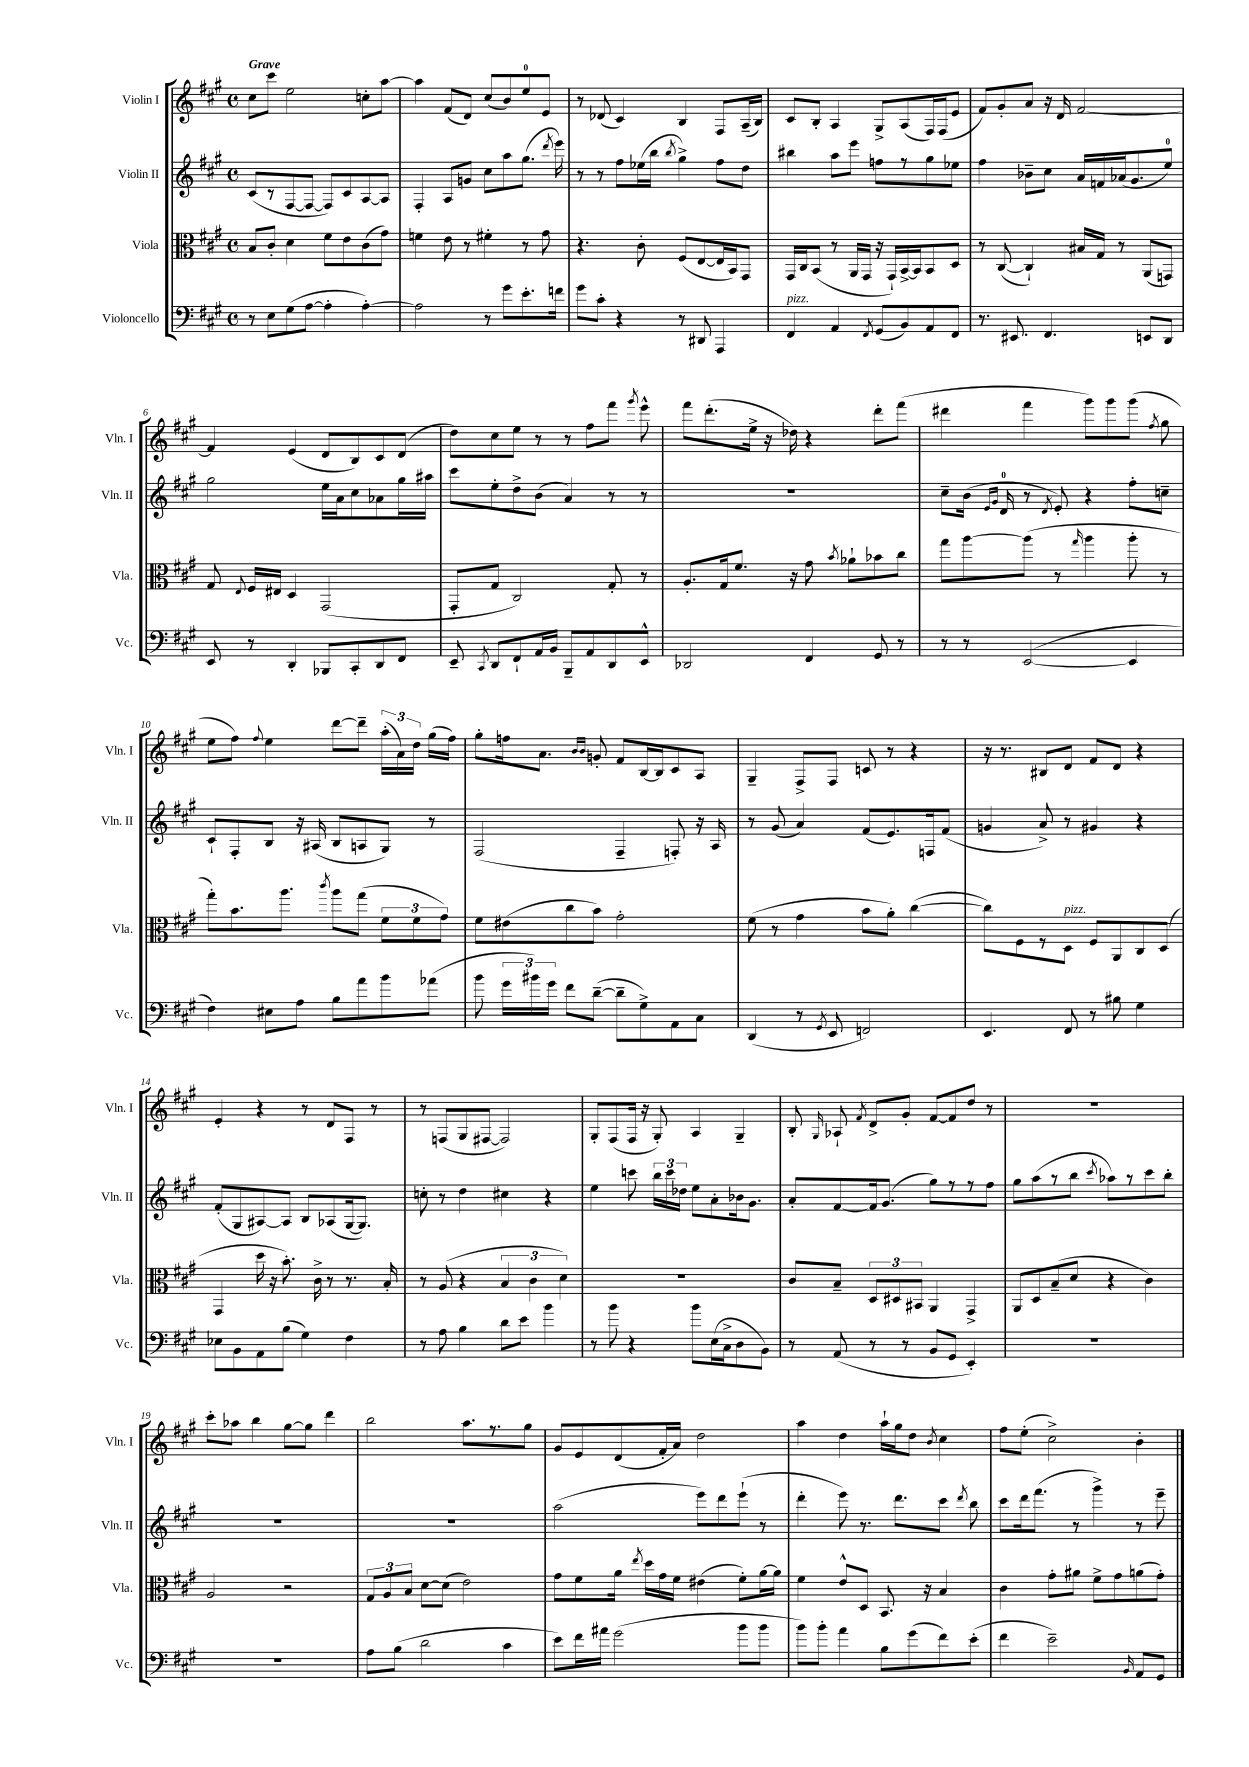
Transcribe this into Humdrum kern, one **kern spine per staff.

**kern	**kern	**kern	**kern
*part4	*part3	*part2	*part1
*staff4	*staff3	*staff2	*staff1
*I"Violoncello	*I"Viola	*I"Violin II	*I"Violin I
*I'Vc.	*I'Vla.	*I'Vln. II	*I'Vln. I
*clefF4	*clefC3	*clefG2	*clefG2
*k[f#c#g#]	*k[f#c#g#]	*k[f#c#g#]	*k[f#c#g#]
*M4/4	*M4/4	*M4/4	*M4/4
*met(c)	*met(c)	*met(c)	*met(c)
=1	=1	=1	=1
!	!	!	!LO:TX:a:B:t=Grave
8r	8B/L	(8c#/L	8cc#\L
8E\L	8c#'/J	8r	8ccc#\J
(8G#\	4d\	[8F#/	2ee\
[8A\J	.	8F#/J_	.
4A'\]	8f#\L	8F#/L])	.
.	8e\	8c#/	.
[4A'\)	(8c#\	[8A/	8ccn'\L
.	8g#\J)	8A/J]	[8aa\J
=2	=2	=2	=2
2A\]	4fn\	4F#'/	4aa\]
.	8e\	8A/L	(8f#/L
.	8r	8gn/J	8d/J)
8r	4f#X'\	8cc#\L	(8cc#/L
8g#\L	.	8aa\	8b/)
8.e'\	8r	(8.gg#\J	8ee/
.	8g#\	.	8e/J
.	.	8qddd/	.
16fn\Jk	.	16eee\)	.
=3	=3	=3	=3
8g#\L	4.r	8r	8r
8c#'\J	.	8r	(8d-X/
4r	.	8ff#\L	4c#/)
.	8c#'\	(16ee-X\L	.
.	.	16bb\JJ	.
.	.	8qbb/	.
8r	(8F#/L	4gg#^\)	4B/
8DD#X/	[8E/	.	.
4AAA/	16E/L]	8ff#\L	8F#/L
.	16BB/J)	.	.
.	8GG#/J	8dd\J	(16A~/L
.	.	.	16B/JJ)
=4	=4	=4	=4
!LO:TX:a:i:t=pizz.	!	!	!
4FF#/	16GG#/LL	4bb#X\	8c#/L
.	16C#/J	.	.
.	(8BB/J	.	8B'/J
4AA/	8r	8aa\L	4A/
.	16AA/LL	8eee\J	.
.	16GG#/JJ	.	.
8qFF#/	.	.	.
(8GG#/L	16r	8ffn\L	8G#^/L
.	16GG#`/LL)	.	.
8BB/)	[16BB^/	8r	(8A/
.	16BB/J]	.	.
8AA/	8BB/	8gg#\	16F#/L)
.	.	.	(16F#/J
8FF#/J	8D/J	8ee-X\J	8e/J
=5	=5	=5	=5
8.r	8r	4ff#\	8f#/L)
.	([8C#/	.	8g#'/
8.EE#X/	.	.	.
.	4C#`/])	8b-X~\L	8a/J
4.FF#/	.	8cc#\J	16r
.	.	.	16d/
.	16B#X/LL	16a/LL	[2f#/
.	16G#/JJ	16fn/	.
.	8r	(16a-X/J	.
.	.	8.g#/	.
8EEn/L	(8AA/L	.	.
8DD/J	8GGn/J)	8ee/J)	.
!!LO:LB:g=z
=6	=6	=6	=6
8EE/	8G#/	2gg#\	4f#/]
.	8qqE/	.	.
8r	16F#/LL	.	.
.	16E#X/JJ	.	.
4DD'/	4D/	.	(4e/
8BBB-X/L	(2GG#/	16ee\LL	8d/L
.	.	16a\J	.
8CC#'/	.	8cc#\	8B/)
8DD/	.	8a-X\	8c#/
8FF#/J	.	16gg#\L	(8d/J
.	.	16aa#X\JJ	.
=7	=7	=7	=7
8EE~/	8GG#'/L	8ccc#\L	8dd\L)
8qCC#/	.	.	.
8DD/L	8G#/J	8ee'\	8cc#\
8FF#`/	2C#/)	8dd^\	8ee\J
16AA/L	.	(8b\J	8r
16BB/JJ	.	.	.
8BBB~/L	.	4a/)	8r
8AA/	.	.	8ff#\L
8DD/	8G#'/	8r	8fff#\J
.	.	.	8qggg#/
8EE^^/J	8r	8r	8eee^^\
=8	=8	=8	=8
2DD-X/	8.A'/L	1r	8fff#\L
.	.	.	(8.ddd'\
.	16G#/k	.	.
.	8.f#/J	.	.
.	.	.	16ee^\Jk
.	.	.	16r
.	16r	.	16dd-X\)
4FF#/	8g#\	.	4r
.	8qb/	.	.
.	8a-X`\L	.	.
8GG#/	8b-X\	.	8ddd'\L
8r	8cc#\J	.	(8fff#\J
=9	=9	=9	=9
8r	8gg#\L	8cc#~\L	4ddd#X\
8r	[8aa\	(16b\Jk	.
.	.	16qqe/LL	.
.	.	16qqg#/JJ	.
.	.	16d/	.
([2EE/	(8aa\J]	8r	4fff#\
.	.	8qd/	.
.	8r	8e'/)	.
.	16qqgg#/	.	.
.	4aa\	4r	8ggg#\L)
.	.	.	8ggg#\
4EE/]	8aa'\	8ff#'\L	(8ggg#\J
.	.	.	8qff#/
.	8r	8ccn~\J	8gg#\
!!LO:LB:g=z
=10	=10	=10	=10
4F#\)	8gg#'\L)	8c#`/L	8ee\L
.	8.b\	8F#'/	8ff#\J)
.	.	.	8qqff#/
8E#X\L	.	8B/J	4ee\
.	8.aa\J	.	.
8A\J	.	16r	.
.	.	(16A#X/	.
.	8qccc#/	.	.
8B\L	8aa\L	8B/L	[8ddd\L
8a\	(8gg#\J	8An/	8ddd~\J]
8b\	12f#\L	8G#/J)	(24aa'\LL
.	.	.	24a\)
.	12f#\	.	24dd\JJ
(8a-X\J	.	8r	(16gg#\LL
.	12g#\J)	.	.
.	.	.	16ff#\JJ)
=11	=11	=11	=11
8b\	8f#\L	(2F#/	8gg#'\L
24g#\LL	(8e#X\	.	16ffn\k
24b#X\)	.	.	.
.	.	.	8.a\J
24g#\JJ	.	.	.
8f#\L	8cc#\	.	.
.	.	.	16qqb/LL
.	.	.	16qqb/JJ
([8d~\J	8b\J)	.	8gn'/
8d~\L]	2g#'\	4F#~/	8f#/L
8G#^\)	.	.	[16B/L
.	.	.	16B/J]
8AA\	.	8Fn'/)	8c#/
8C#\J	.	16r	8A/J
.	.	16A/	.
=12	=12	=12	=12
(4DD/	(8f#\	8r	4G#~/
.	8r	(8g#/	.
8r	4g#\	4a/)	8F#^/L
8qGG#/	.	.	.
8EE/	.	.	8F#/J
2FFn/)	8b\L	(8f#/L	8cn/
.	8a'\J)	8.e/)	8r
.	([4cc#\	.	4r
.	.	16Fn/k	.
.	.	(8f#/J	.
=13	=13	=13	=13
4.EE/	8cc#\L])	4gn/	16r
.	.	.	8.r
.	8F#\	.	.
.	8r	8a^/)	8B#X/L
!	!LO:TX:a:i:t=pizz.	!	!
8FF#/	8D\J	8r	8d/J
8r	8F#/L	4g#X/	8f#/L
8B#X\	8AA/	.	8d/J
4G#\	8C#/	4r	4r
.	(8D/J	.	.
!!LO:LB:g=z
=14	=14	=14	=14
8E-X\L	4GG#/	(8f#'/L	4e'/
8BB\	.	8G#/	.
8AA\	16dd\	[8A#X/)	4r
.	16r	.	.
(8B\J	8.b'\)	8A#/J]	.
4G#\)	.	8B/L	8r
.	16c#^\	.	.
.	8r	(8A-X/	8d/L
4F#\	8.r	[16G#/k	8F#/J
.	.	8.G#/J])	.
.	.	.	8r
.	16B'/	.	.
=15	=15	=15	=15
8r	8r	8ccn'\	8r
8A\	(8A/	8r	(8Fn/L
4B\	4r	4dd\	8G#/
.	.	.	[8F#X/J
8d\L	6B/	4cc#X\	2F#/])
8e\J	.	.	.
.	6c#\	.	.
4b\	.	4r	.
.	6d\)	.	.
=16	=16	=16	=16
8r	1r	4ee\	8G#'/L
8b\	.	.	(8F#/
4r	.	8cccn\	16F#/Jk
.	.	.	16r
.	.	24bb\LL	8G#'/)
.	.	24ccc\	.
.	.	24dd-X\JJ	.
8b\L	.	8ee\L	4A/
(16E\L	.	8a'\	.
16C#^\J	.	.	.
8D\	.	16b-X\k	4G#~/
.	.	8.g#\J	.
8BB\J)	.	.	.
=17	=17	=17	=17
8r	8c#/L	8a'/L	8B'/
.	.	.	16qqG#/
(8AA/	8B~/J	[8f#/	8A-X`/
.	.	.	8qf#/
8r	12D/L	16f#/k]	8d^/L
.	.	(8.g#/J	.
.	12D#X/	.	.
8r	.	.	8g#'/J
.	12BB#X/J	.	.
8BB/L	4AA/	8gg#\L)	[8f#/L
8GG#/J	.	8r	8f#/]
4EE'/)	4GG#^/	8r	8dd/J
.	.	8ff#\J	8r
=18	=18	=18	=18
1r	8AA/L	8gg#\L	1r
.	8D/	(8aa\	.
.	(8B~/	8r	.
.	8d/J	8bb\J	.
.	.	8qccc#/	.
.	4r	8aa-X\L)	.
.	.	8r	.
.	4c#\)	8ccc#\	.
.	.	8bb'\J	.
!!LO:LB:g=z
=19	=19	=19	=19
1r	2A/	1r	8ccc#'\L
.	.	.	8aa-X\J
.	.	.	4bb\
.	2r	.	[8gg#\L
.	.	.	8gg#\J]
.	.	.	4ddd\
=20	=20	=20	=20
8A\L	12G#/L	1r	2bb\
.	12A/	.	.
(8B\J	.	.	.
.	12B/J	.	.
2d\	[8d\L	.	.
.	(8d\J]	.	.
.	2e\)	.	8.aa\L
.	.	.	8.r
4c#\	.	.	.
.	.	.	8gg#\J
=21	=21	=21	=21
8e\L)	8g#\L	(2aa\	8g#/L
16f#\L	8f#\	.	8e/
16a#X\JJ	.	.	.
(2g#\	16a\Jk	.	(8d/
.	8qee/	.	.
.	16dd\LL	.	.
.	16g#\	.	16f#'/L
.	16f#\JJ	.	16a/JJ)
.	(4e#X\	8eee\L)	2dd\
.	.	8ddd\	.
8b\L	8f#'\L)	(8eee`\J	.
8b\J	[16a\L	8r	.
.	16a\JJ]	.	.
=22	=22	=22	=22
8b\L)	4f#\	4ddd'\	4aa\
8b'\J	.	.	.
4a\	8e^^/L	8eee\)	4dd\
.	8D/J	8.r	.
8B\L	8.BB/	.	16aa`\LL
.	.	8.ddd\L	16gg#\J
(8g#\	.	.	8dd\J
.	16r	.	.
.	.	.	8qb/
8f#\)	4B/	8ccc#\J	4cc#\
.	.	8qddd/	.
(8e'\J	.	8bb\	.
=23	=23	=23	=23
4f#\	4c#\	8ccc#\L	8ff#\L
.	.	16ddd\k	(8ee'\J
.	.	(8.fff#\J	.
2e~\)	8g#'\L	.	2cc#^\)
.	8a#X\J	8r	.
.	8f#^\L	4ggg#^\)	.
.	8g#\	.	.
16qqBB/	.	.	.
8AA/L	(8an\	8r	4b'\
8GG#/J	8g#'\J)	8eee~\	.
==	==	==	==
*-	*-	*-	*-
